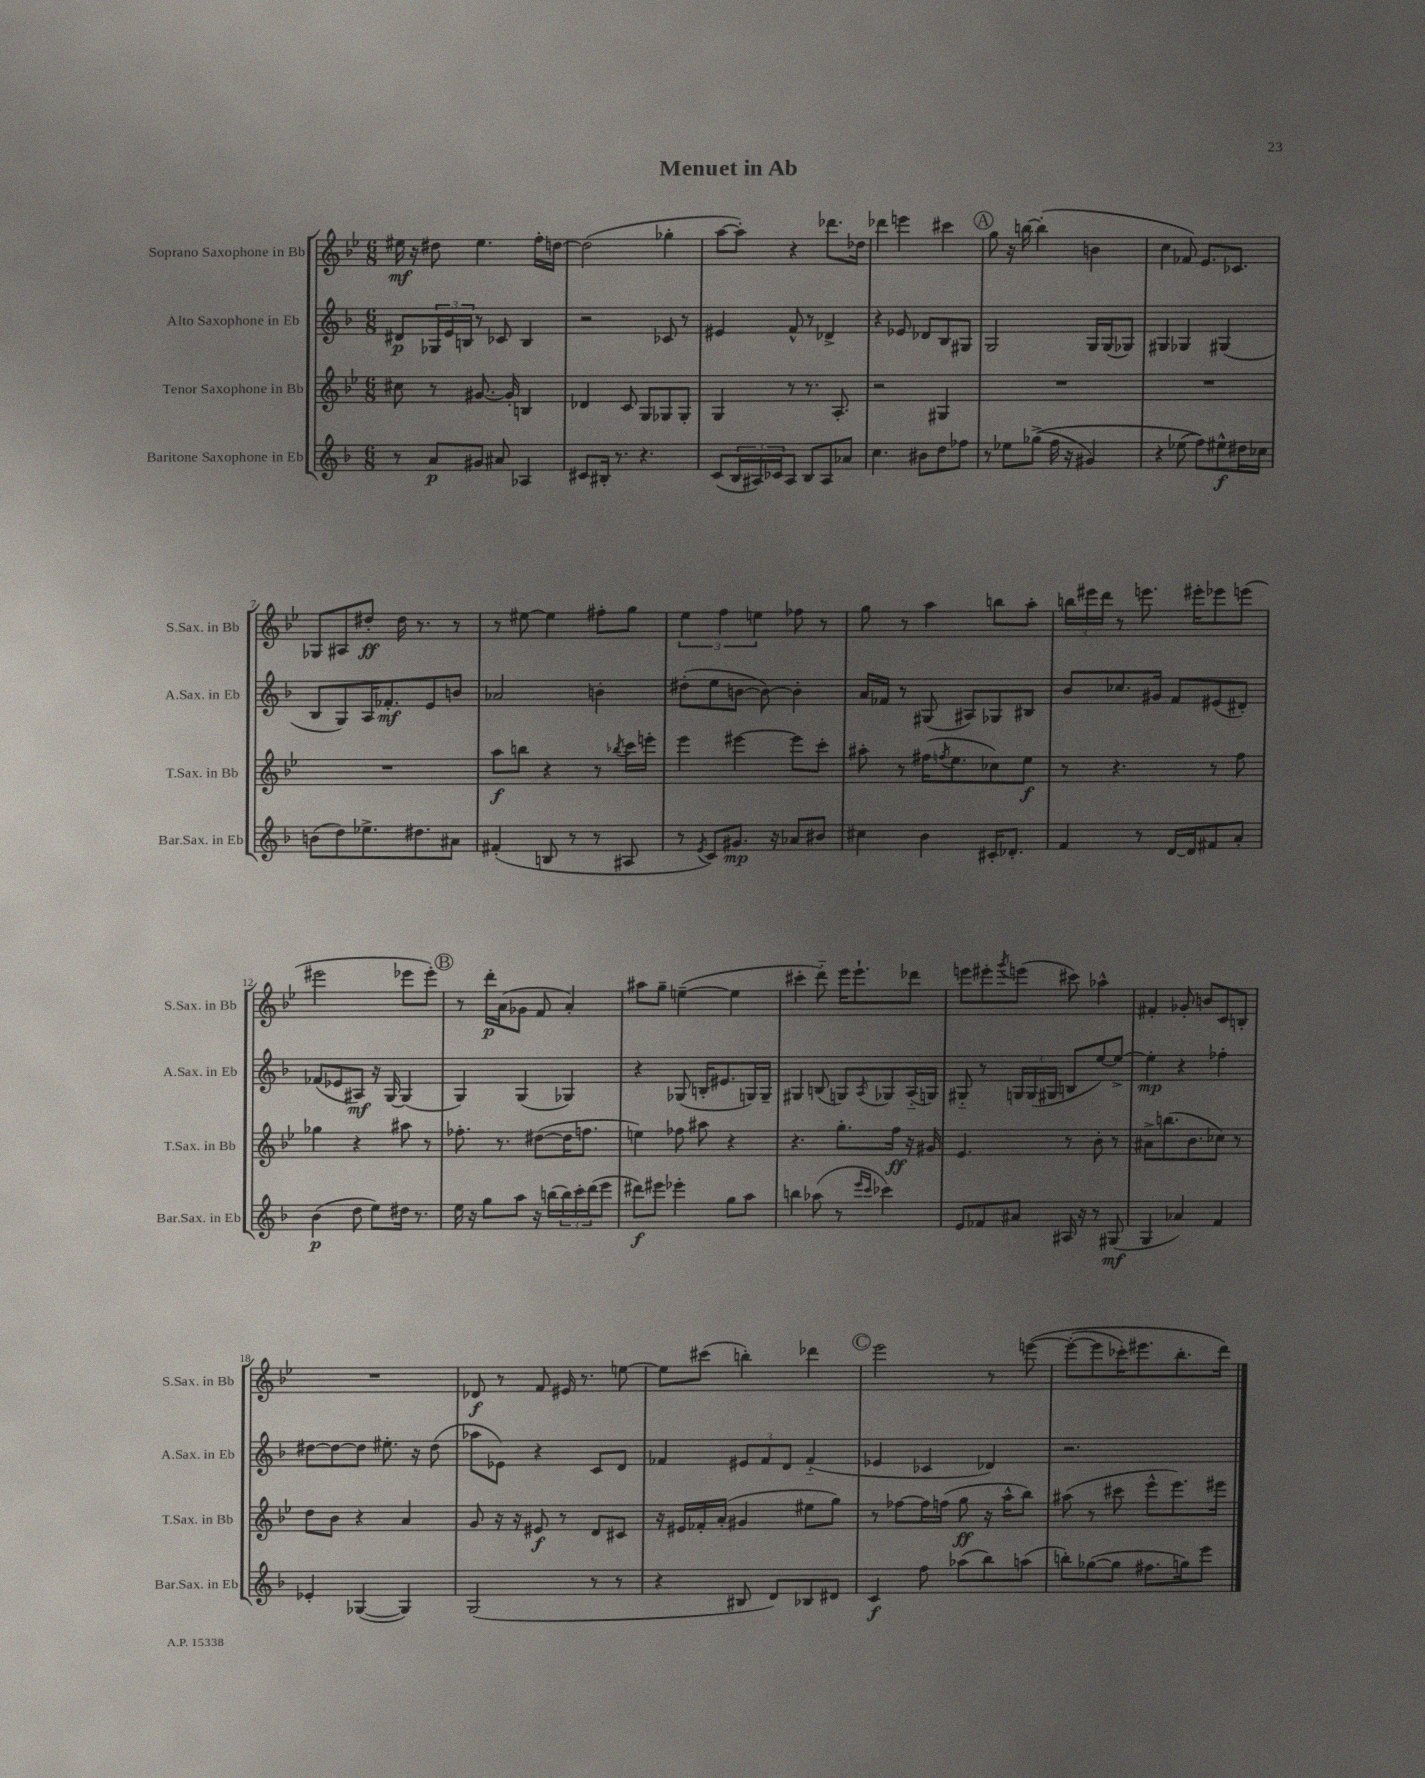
\header { title = "Menuet in Ab" }
<<
\new StaffGroup <<
\new Staff = "s0" \with { instrumentName = "Soprano Saxophone in Bb" shortInstrumentName = "S.Sax. in Bb" } {
    \clef treble \key bes \major \numericTimeSignature \time 6/8
    eis''16\mf r16 dis''8 eis''4. f''16-. d''16~ |
    d''2( ges''4-. |
    a''8~ a''8-.) r4 des'''8. des''16 |
    des'''4 e'''4 cis'''4 |
    \mark \markup { \circle "A" } g''8 r16 b''16~ b''4-.( b'4 |
    c''4 fes'8) ees'8. ces'8. |
    ges8 ais8 dis''8-.\ff dis''16 r8. r8 |
    r8 eis''8~ eis''4 fis''8-. g''8 |
    \tuplet 3/2 { ees''4 f''4 e''4 } fes''8 r8 |
    g''8 r8 a''4 b''8 a''8-. |
    \tuplet 3/2 { b''16 eis'''16 d'''16 } r8 e'''8. eis'''16-. ees'''8 e'''8( |
    eis'''2 ees'''8 ees'''8-.) |
    \mark \markup { \circle "B" } r8 d'''16-.\p a'16( ges'8 f'8 a'4-.) |
    ais''8 g''8-- e''4~--( e''4 |
    cis'''4-. d'''8-_) ees'''16 ees'''8.-! des'''8 |
    e'''8 eis'''8-. \acciaccatura { g'''8 } e'''8( cis'''8) aes''4-^ |
    fis'4-. ges'8-. b'8 c'8 b8-. |
    R2. |
    des'8\f r8 f'8 eis'16 r8. e''8~ |
    e''8 cis'''8( b''4-.) des'''4 |
    \mark \markup { \circle "C" } ees'''2 r8 e'''8~\( |
    e'''8~-.( e'''8 ces'''16-.) eis'''8. bes''8.-. d'''16\) \bar "|." |
}
\new Staff = "s1" \with { instrumentName = "Alto Saxophone in Eb" shortInstrumentName = "A.Sax. in Eb" } {
    \clef treble \key f \major \numericTimeSignature \time 6/8
    dis'8\p \tuplet 3/2 { ges16 e'16 b16 } r8 ces'8 b4 |
    r2 ces'8 r8 |
    eis'4 f'8-^ r8 des'4-> |
    r4 ees'8 des'8 bes8 gis8 |
    \mark \markup { \circle "A" } g2 g16 g16( ges8) |
    gis4 ges4 gis4( |
    bes8 g8) a16 fes'8.-.\mf e'8 b'8 |
    aes'2 b'4-. |
    dis''8-.( e''8 b'8~ b'8~) b'4-. |
    a'16 fes'16 r8 gis8( ais8) ges8 bis8 |
    bes'8 ces''8. gis'16 f'8 eis'8( dis'8-.) |
    fes'8( ees'8 ais8\mf) r16 g16~ g4( |
    \mark \markup { \circle "B" } g4) g4( ges4) |
    r4 ges8( b16-. eis'8. g16) g16-- |
    gis4 b8( g8) \acciaccatura { a8 } ges8 a16-_( g16) |
    gis8-_ r8 \tuplet 3/2 { g16 g16( gis16 } b8 e''8~) e''8~-> |
    e''4-.\mp r4 fes''4-. |
    dis''8~ dis''8~ dis''8 eis''8.-. r16 dis''8( |
    aes''8 ees'8) r4 c'8 d'8 |
    fes'4 \tuplet 3/2 { eis'8 fes'8 d'8 } fes'4-_( |
    \mark \markup { \circle "C" } ees'4 ces'4 des'4) |
    r2. \bar "|." |
}
\new Staff = "s2" \with { instrumentName = "Tenor Saxophone in Bb" shortInstrumentName = "T.Sax. in Bb" } {
    \clef treble \key bes \major \numericTimeSignature \time 6/8
    cis''8 r8 gis'8.~ gis'16-. b4 |
    des'4 c'8 g8 ges8 ges8-. |
    g4 r8 r8. a8.-. |
    r2 gis4 |
    \mark \markup { \circle "A" } R2. |
    R2. |
    R2. |
    a''8\f b''8 r4 r8 \acciaccatura { bes''8 } c'''16 e'''16-. |
    ees'''4 eis'''4~ eis'''8 c'''8-. |
    ais''8-. r8 fis''16( \acciaccatura { f''8 } ees''8. ces''8) ees''8\f |
    r8 r4. r8 f''8 |
    ges''4 r4 ais''8 r8 |
    \mark \markup { \circle "B" } fes''8.-. r8. dis''8~( dis''16 f''8. |
    e''4) fes''8 ais''8 r4 |
    r4. g''8.-. f''16\ff r16 gis'16 |
    ees'4. r8 bes'8-. r8 |
    ais'8-> b''8.( bes'8. ces''8) r8 |
    d''8 bes'8 r4 a'4 |
    g'8 r16 r16 eis'8\f r8 d'8 cis'8 |
    r16 eis'16 fes'16-. a'16-.( gis'4 eis''8 g''8) |
    \mark \markup { \circle "C" } r8 fes''8~ fes''16 f''16( g''8\ff r16 a''16-^ bes''8) |
    ais''8( r8 cis'''8 ees'''8-^ ees'''8.) eis'''16 \bar "|." |
}
\new Staff = "s3" \with { instrumentName = "Baritone Saxophone in Eb" shortInstrumentName = "Bar.Sax. in Eb" } {
    \clef treble \key f \major \numericTimeSignature \time 6/8
    r8 a'8\p gis'8 ais'8 aes4 |
    cis'8 bis16-. r8. r4. |
    c'8( \tuplet 3/2 { bes16 ais16) ces'16 } ais8 bes8 ais8 aes'8 |
    c''4. bis'8 d''8 fes''8 |
    \mark \markup { \circle "A" } r8 ees''8 ges''8->(\( f''16 r16 gis'4) |
    r4 ees''8( f''8)\) eis''8-^\f dis''16 ces''16 |
    b'8( d''8) ees''8.-> dis''8. ais'8 |
    fis'4-.( b8 r8 r8 ais8 |
    r8 \acciaccatura { e'8 } c'8) gis'8.\mp r16 aes'8 bis'8 |
    cis''4 bes'4 cis'16-. des'8.-. |
    f'4 r8 d'16~ d'16 fis'8 a'8-. |
    bes'4\p( d''8 e''8) dis''16 r8. |
    \mark \markup { \circle "B" } e''16 r16 g''8 a''8 r16 b''16( \tuplet 3/2 { b''16) c'''16-. d'''16( } e'''8 |
    dis'''8\f) eis'''8 ees'''4-. g''8 a''8 |
    b''4 aes''8( r8 \grace { e'''16 c'''16 } ces'''4) |
    e'8 fes'8 ais'8 ais16 r16 r8 gis8\mf( |
    g4 aes'4) f'4 |
    ees'4-. ges4~( ges4) |
    g2( r8 r8 |
    r4 bis8 d'8) bes8 dis'8 |
    \mark \markup { \circle "C" } c'4\f f''8 aes''8( bes''8) a''8( |
    b''8-.) ges''8~( ges''8 fis''8. g''16) e'''8 \bar "|." |
}
>>
>>
